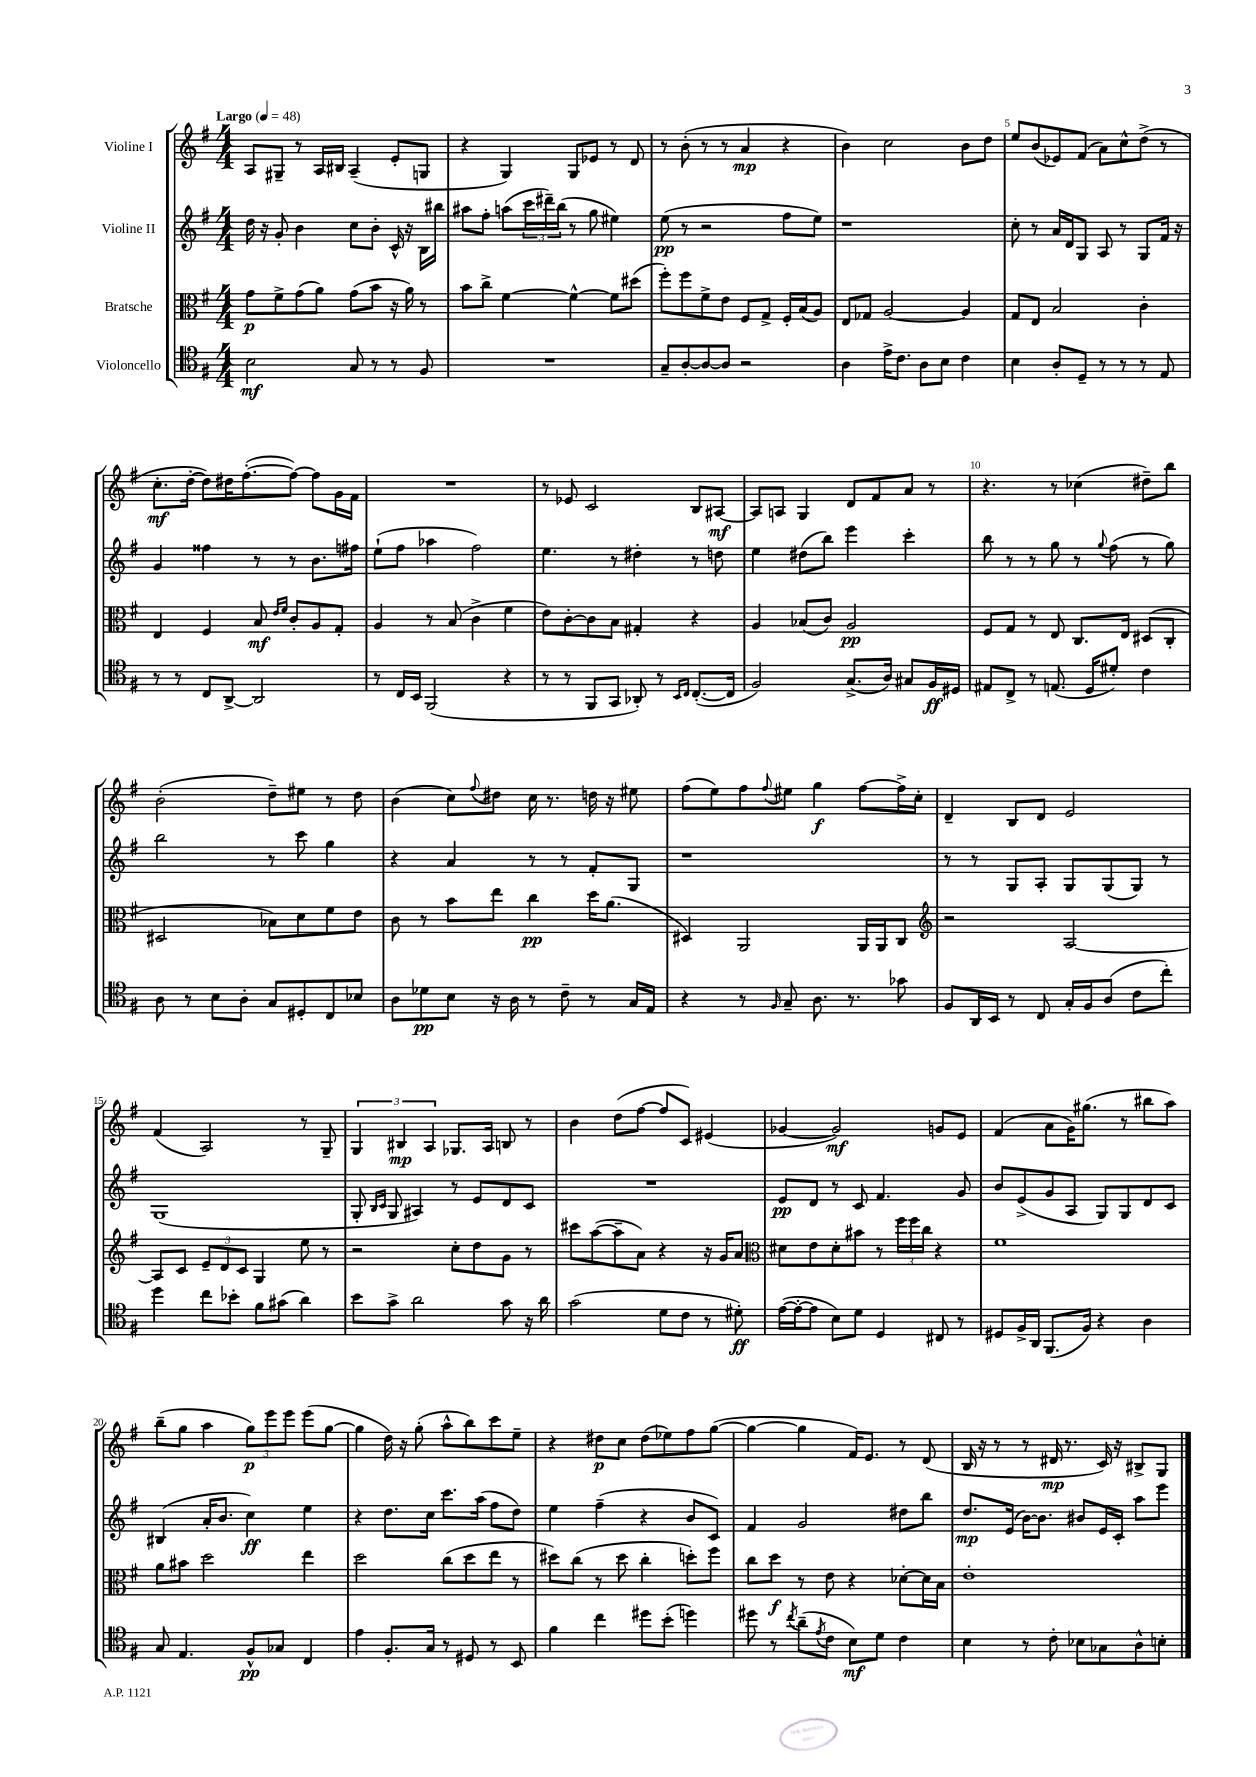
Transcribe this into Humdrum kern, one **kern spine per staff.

**kern	**kern	**kern	**kern
*staff4	*staff3	*staff2	*staff1
*clefC4	*clefC3	*clefG2	*clefG2
*k[f#]	*k[f#]	*k[f#]	*k[f#]
*M4/4	*M4/4	*M4/4	*M4/4
*MM48	*MM48	*MM48	*MM48
2B	8g	16dd	8A
.	.	16r	.
.	8f#^	8g'	8G#~
.	(8g	4b	8r
.	8a)	.	16A
.	.	.	16B#
8G	(8g	8cc	(4A~
8r	8b	8b'	.
8r	16r	16c^^	8e'
.	16a)	16r	.
8F#	8r	16B	8G
.	.	16bb#	.
=	=	=	=
1r	8b	8aa#	4r
.	8cc^	8ff#'	.
.	[4f#	(8aa	4G)
.	.	24ccc	.
.	.	24ddd#~)	.
.	.	(24bb	.
.	4f#^^_	8r	8G
.	.	8gg	8e-
.	8f#]	4ee#)	8r
.	(8dd#	.	8d
=	=	=	=
8G~	8ff#')	(8ee	8r
[8A'	8ff#	8r	(8b'
8A_	8f#^	2r	8r
8A]	8e	.	8r
2r	8F#	.	4a
.	8G^	.	.
.	16F#'	8ff#	4r
.	(16B	.	.
.	8A)	8ee)	.
=	=	=	=
4A	8E	1r	4b)
.	8G-	.	.
16e^	[2A	.	2cc
8.c	.	.	.
8A	.	.	.
8B	.	.	.
4c	4A]	.	8b
.	.	.	8dd
=	=	=	=
4B	8G	8cc'	8ee
.	8E	8r	(8b
8A'	2B	16a	8e-)
.	.	16d	.
8D~	.	8G	(8f#
8r	.	8A	8a)
8r	.	8r	8cc^^
8r	4c'	8G	(8dd^
8E	.	16f#	8r
.	.	16r	.
=	=	=	=
8r	4E	4g	8.cc'
8r	.	.	.
.	.	.	[16dd'
8C	4F#	4ff##	8dd])
[8AA^	.	.	16dd#
.	.	.	([8.ff#'
2AA]	8B	8r	.
.	16qqe	.	.
.	16qqf#	.	.
.	8c'	8r	8ff#_)
.	8A	8.b	8ff#]
.	8G'	.	16g
.	.	16ff#	16f#
=	=	=	=
8r	4A	(8ee`	1r
16C	.	8ff#	.
16BB	.	.	.
(2FF#	8r	4aa-	.
.	(8B	.	.
.	4c^	2ff#)	.
4r	4f#	.	.
=	=	=	=
8r	8e)	4.ee	8r
8r	[8c'	.	8e-
8FF#	8c]	.	2c
8GG	8B	8r	.
8AA-')	4G#'	4dd#'	.
8r	.	.	.
16qqBB	.	.	.
16qqC	.	.	.
([8.C'	4r	8r	8B
.	.	8dd	[8A#
16C]	.	.	.
=	=	=	=
2F#)	4A	4ee	8A#]
.	.	.	8A
.	(8B-	(8dd#	4G
.	8c)	8bb)	.
(8.G^	2A	4eee	8d
.	.	.	8f#
16A)	.	.	.
8G#	.	4ccc'	8a
16F#	.	.	8r
16D#	.	.	.
=	=	=	=
8E#	8F#	8bb	4.r
8C^	8G	8r	.
8r	8r	8r	.
(8.E	8E	8gg	8r
.	8.C	8r	(4cc-
16D	.	.	.
.	.	8qqgg	.
8d#')	.	(8ff#	.
.	16E	.	.
4c	(8D#	8r	8dd#~)
.	8C'	8gg)	8bb
=	=	=	=
8A	2D#	2bb	(2b'
8r	.	.	.
8B	.	.	.
8A'	.	.	.
8G	8B-)	8r	8dd~)
8D#'	8d	8ccc	8ee#
8C	8f#	4gg	8r
8B-	8e	.	8dd
=	=	=	=
8A	8c	4r	(4b
8d-	8r	.	.
8B	8b	4a	8cc)
.	.	.	8qqff#
16r	8ee	.	8dd#
16A	.	.	.
8r	4cc	8r	16cc
.	.	.	8.r
8c~	.	8r	.
8r	16dd	8f#'	16dd
.	(8.a	.	16r
16G	.	8G	8ee#
16E	.	.	.
=	=	=	=
4r	4D#)	1r	(8ff#
.	.	.	8ee)
8r	2AA	.	8ff#
16qqF#	.	.	8qqff#
8G~	.	.	8ee#
8.A	.	.	4gg
8.r	.	.	.
.	16AA	.	[8ff#
.	16AA	.	.
8g-	8C	.	16ff#^]
.	.	.	16cc'
=	=	=	=
*	*clefG2	*	*
8F#	2r	8r	4d~
16AA	.	8r	.
16BB	.	.	.
8r	.	8G	8B
8C	.	8A'	8d
16G'	[2A	8G	2e
16F#	.	.	.
(8A	.	(8G	.
8c	.	8G)	.
8cc')	.	8r	.
=	=	=	=
4dd	8A]	(1G	(4f#
.	8c	.	.
8cc	12e~	.	2A)
.	12d	.	.
8b-'	.	.	.
.	12c	.	.
8f#	4G	.	.
(8g#	.	.	.
4a)	8ee	.	8r
.	8r	.	8G~
=	=	=	=
8b	2r	8G'	6G
.	.	16qqB	.
.	.	16qqc	.
8g^	.	8G	.
.	.	.	6B#
2a	.	4A#)	.
.	.	.	6A
.	8cc'	8r	8.G-
.	8dd	8e	.
.	.	.	16A
8g	8g	8d	8B
16r	8r	8c	8r
16a	.	.	.
=	=	=	=
(2g	8ccc#	1r	4b
.	([8aa	.	.
.	8aa~]	.	(8dd
.	8a)	.	[8ff#
8d	4r	.	8ff#]
8c	.	.	8c)
8r	16r	.	(4e#
.	16g	.	.
8d#')	8a	.	.
=	=	=	=
*	*clefC3	*	*
([16e	8d#	8e	[4g-
16e'_	.	.	.
8e]	8e	8d	.
8B)	8d#'	8r	2g-])
8d	8b#	8c	.
4D	8r	4.f#	.
.	24ff#	.	.
.	24ff#	.	.
.	24cc	.	.
8C#	4r	.	8g
8r	.	8g	8e
=	=	=	=
8D#	1f#	8b	(4f#
16F#^	.	(8e^	.
16AA	.	.	.
(8.FF#	.	8g	8a
.	.	8A	16g)
16F#)	.	.	(8.gg#
4r	.	8G)	.
.	.	8G	8r
4A	.	8d	8bb#
.	.	8c	8aa)
=	=	=	=
8G	8a	(4B#	(8bb~
4.E	8b#	.	8gg
.	2dd	16a'	4aa
.	.	8.b	.
8F#^^	.	4cc)	12gg)
.	.	.	12eee
8G-	.	.	.
.	.	.	12eee
4C	4ee	4ee	(8eee
.	.	.	[8gg
=	=	=	=
4e	2dd	4r	4gg]
8.F#'	.	8.dd	16dd)
.	.	.	16r
.	.	.	(8gg'
16G	.	16cc	.
8r	(8cc	8.ccc	8aa^^
8D#	8dd	.	8bb)
.	.	(16aa	.
8r	8ee	8ff#	8ccc
8BB	8r	8dd)	8ee~
=	=	=	=
4f#	8dd#)	4ee	4r
.	(8cc	.	.
4cc	8r	(4ff#~	8dd#
.	8dd#	.	8cc
8dd#	4cc'	4r	(8dd#
(8b'	.	.	8ee-)
4dd)	8dd')	8b	8ff#
.	8ff#	8c)	([8gg
=	=	=	=
8dd#	8cc	4f#	4gg_
8r	8dd	.	.
8qcc	.	.	.
(8a~	8r	2g	4gg]
8qe	.	.	.
8c	8e	.	.
8B)	4r	.	16f#)
.	.	.	8.e
8d	.	.	.
4c	[8d-'	8dd#	8r
.	16d-]	8bb	(8d
.	16B	.	.
=	=	=	=
4B	1e'	8.dd	16B
.	.	.	16r
.	.	.	8r
.	.	(16e	.
8r	.	[16b)	8r
.	.	8.b]	.
8c'	.	.	16d#
.	.	.	8.r
8B-	.	8b#	.
8G-	.	16e	16c)
.	.	16c'	16r
8A^^	.	8aa	8B#^
8B'	.	8eee	8G
==	==	==	==
*-	*-	*-	*-
